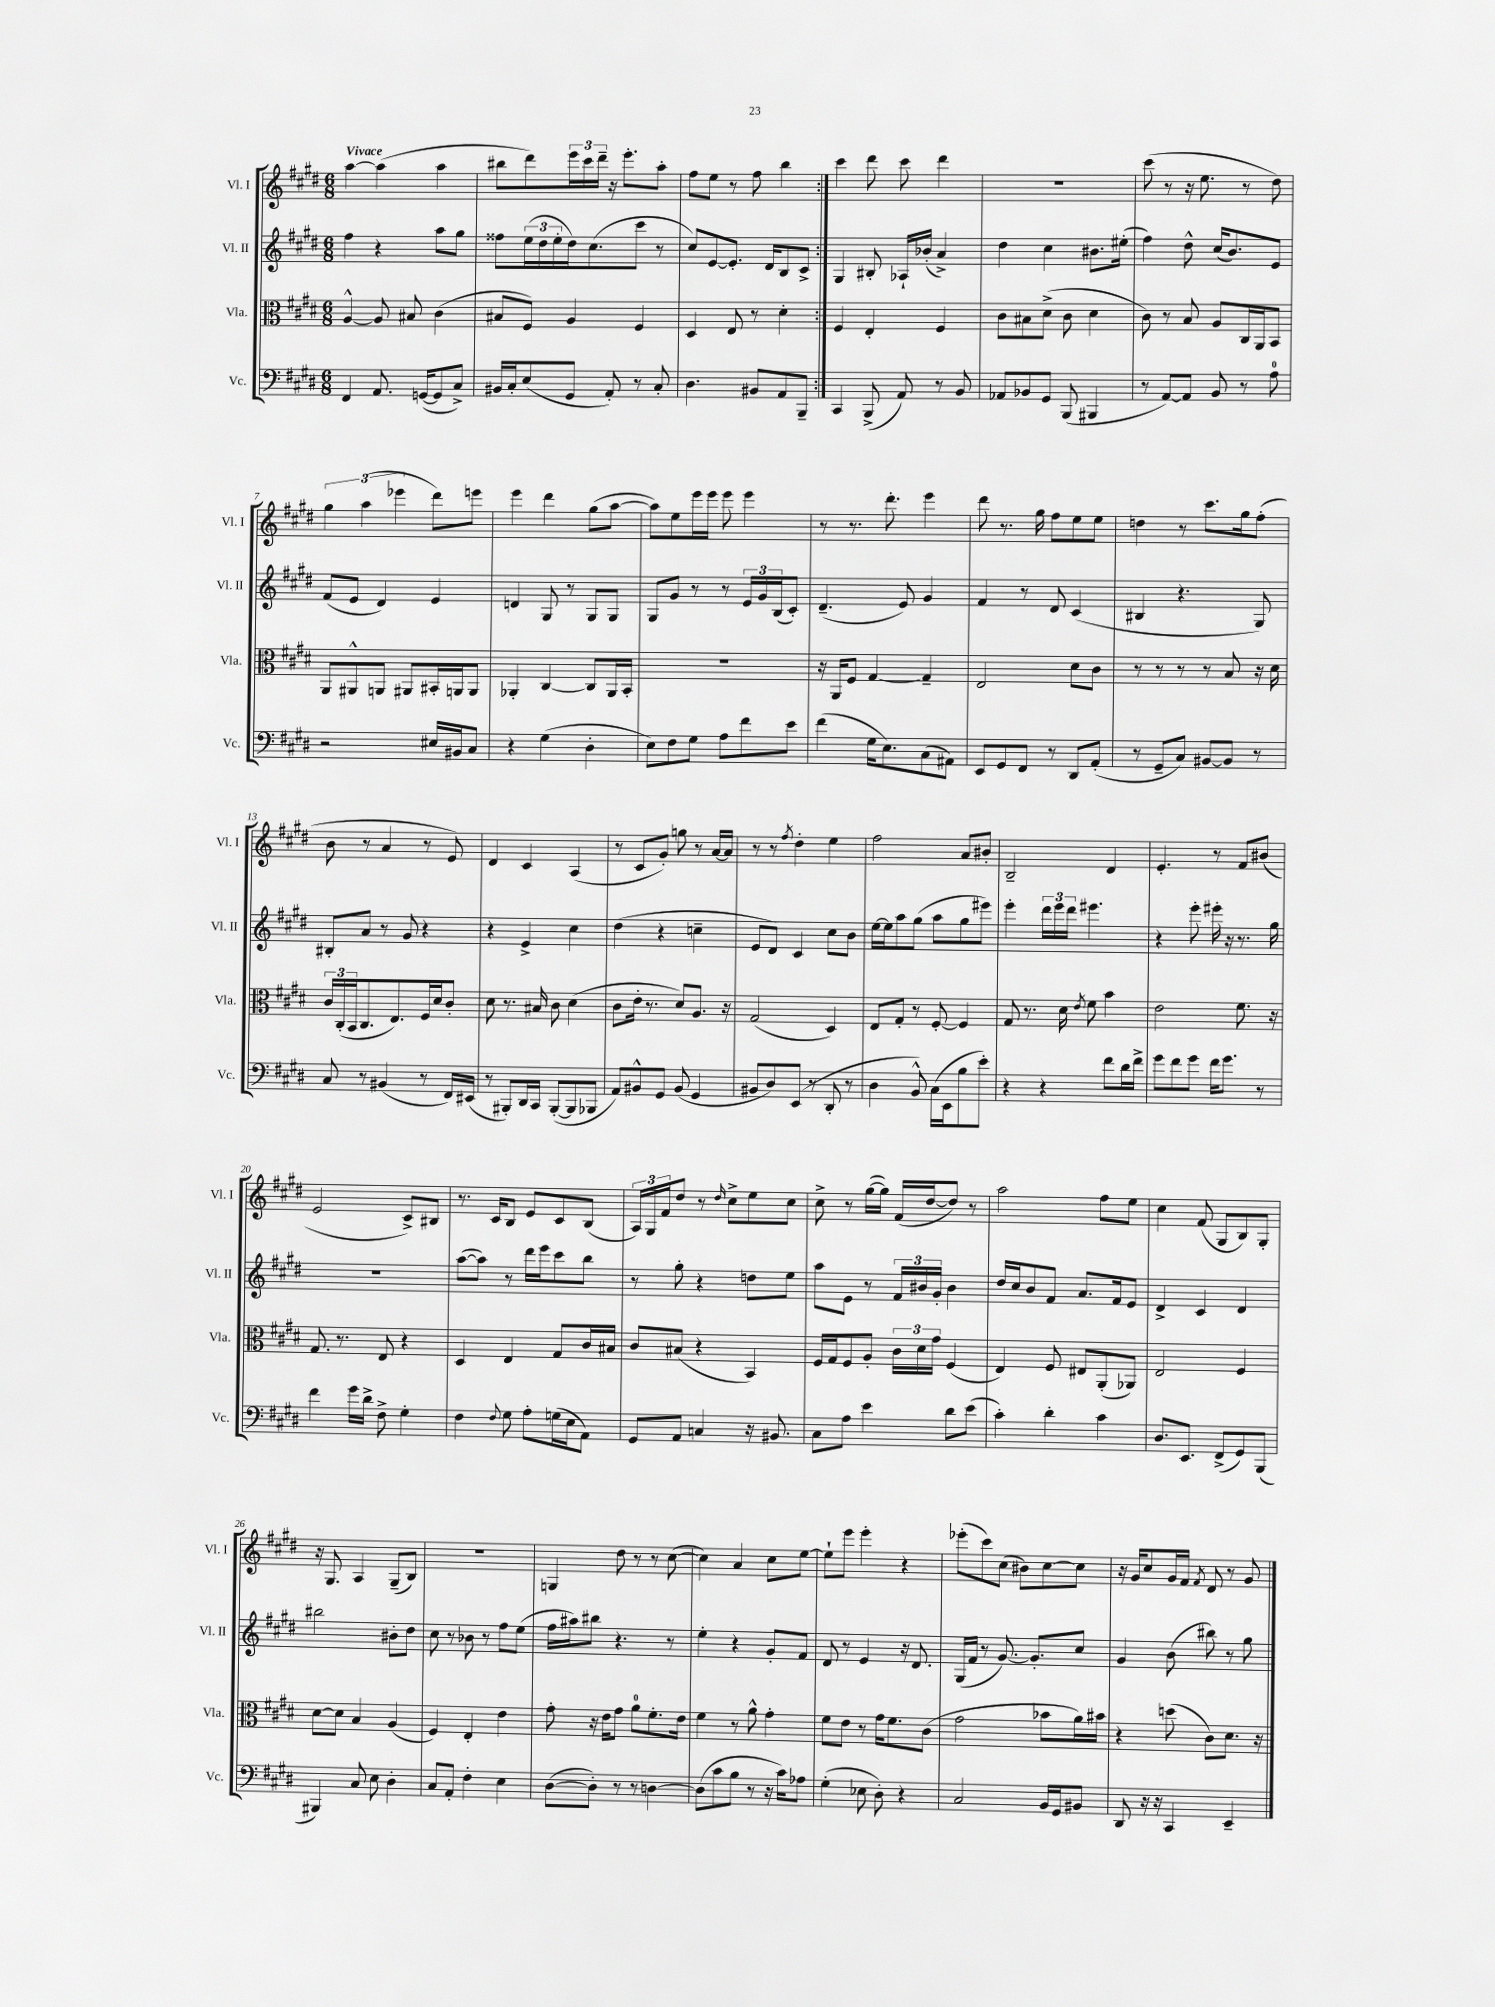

**kern	**kern	**kern	**kern
*staff4	*staff3	*staff2	*staff1
*clefF4	*clefC3	*clefG2	*clefG2
*k[f#c#g#d#]	*k[f#c#g#d#]	*k[f#c#g#d#]	*k[f#c#g#d#]
*M6/8	*M6/8	*M6/8	*M6/8
4FF#	[4A^^	4ff#	[4aa
8.AA	8A]	4r	(4aa]
.	8B#	.	.
([16GG	.	.	.
8GG]	(4c#	8aa	4aa
8C#^)	.	8gg#	.
=	=	=	=
16BB#	8B#	8ff##	8bb#
16C#'	.	.	.
(8E	8F#)	(24ee	8ddd#)
.	.	24dd#	.
.	.	24ee'	.
8GG#	4A	16dd#)	24eee
.	.	.	24ccc#
.	.	(8.cc#	.
.	.	.	24ddd#~
8AA')	.	.	16r
.	.	.	8.eee'
8r	4F#	8ccc#	.
8C#'	.	8r	8aa'
=	=	=	=
4.D#	4D#	8cc#)	8ff#
.	.	[8e	8ee
.	8E	8.e']	8r
8BB#	8r	.	8ff#
.	.	16d#	.
8AA	4d#'	8B	4bb
8BBB~	.	8c#^	.
=:|!	=:|!	=:|!	=:|!
4CC#	4F#	4G#	4ccc#
(8BBB^	4E'	8B#'	8ddd#
8AA)	.	16A-`	8ccc#
.	.	(16b-'	.
8r	4F#	4a^)	4ddd#
8BB	.	.	.
=	=	=	=
8AA-	8c#	4dd#	2.r
8BB-	8B#	.	.
8GG#	(8d#^	4cc#	.
(8BBB	8c#	.	.
4BBB#	4d#	8.b#	.
.	.	(16ee#'	.
=	=	=	=
8r	8c#)	4ff#)	(8ccc#
[8AA)	8r	.	8r
8AA]	8B	8dd#^^	16r
.	.	.	8.ee
8BB	8A	(16cc#	.
.	.	8.b)	.
8r	16C#	.	8r
.	16AA	.	.
8A	8BB	8e	8dd#)
=	=	=	=
2r	8AA	(8f#	6gg#
.	8AA#^^	8e	.
.	.	.	(6aa
.	8AA	4d#)	.
.	.	.	6eee-
.	8AA#	.	.
16E#	16BB#'	4e	8ddd#)
16BB#	16AA	.	.
8C#	8AA	.	8eee
=	=	=	=
4r	4AA-'	4d	4eee
(4G#	[4C#	8G#	4ddd#
.	.	8r	.
4D#'	8C#]	8G#	(8gg#
.	16AA-	8G#	[8aa
.	16BB'	.	.
=	=	=	=
8E)	2.r	8G#	8aa])
8F#	.	8g#	8ee
8G#	.	8r	16eee
.	.	.	16eee
8A	.	8r	8eee
8f#	.	24e	4eee
.	.	24g#	.
.	.	(24B	.
8e	.	8c#')	.
=	=	=	=
(4f#	16r	(4.d#~	8r
.	16AA	.	.
.	8F#	.	8.r
16G#	[4G#	.	.
8.E)	.	.	8.ddd#'
.	.	8e)	.
(8C#	4G#~]	4g#	4eee
8AA#)	.	.	.
=	=	=	=
8EE	2E	4f#	8ddd#
8GG#	.	.	8.r
8FF#	.	8r	.
.	.	.	16gg#
8r	.	8d#	8ff#
8DD#	8d#	(4c#	8ee
(8AA'	8c#	.	8ee
=	=	=	=
8r	8r	4B#	4dd
8GG#~	8r	.	.
8C#)	8r	4.r	8r
[8BB#	8r	.	8.ccc#
8BB#]	8B	.	.
.	.	.	16gg#
8r	16r	8G#)	(8ff#'
.	16d#	.	.
=	=	=	=
8C#	24c#	8B#'	8b
.	(24C#'	.	.
.	24BB	.	.
8r	8.C#	8a	8r
(4BB#	.	8r	4a
.	8.E)	.	.
.	.	8g#	.
8r	16F#	4r	8r
.	16d#	.	.
16FF#)	8c#'	.	8e)
(16EE#	.	.	.
=	=	=	=
8r	8d#	4r	4d#
8BBB#')	8.r	.	.
16DD#	.	4e^	4c#
16CC#	16B#	.	.
([8BBB#'	8c#	.	.
8BBB#]	(4d#	4cc#	(4A
8BBB-	.	.	.
=	=	=	=
8AA)	8c#	(4dd#	8r
8BB#^^	16e'	.	8c#
.	8.r	.	.
8GG#	.	4r	8g#')
(8BB#	8d#)	.	8gg
4GG#	8.A	4cc~	8r
.	.	.	[16a
.	16r	.	16a]
=	=	=	=
8BB#	(2G#	8e	8r
8D#)	.	8d#)	8r
.	.	.	8qff#
(8EE	.	4c#	4dd#'
8r	.	.	.
8DD#'	4D#)	8cc#	4ee
8r	.	8b	.
=	=	=	=
4D#	8E	[16ee	2ff#
.	.	16ee]	.
.	8G#'	8aa	.
8BB^^)	8r	(8gg#	.
(16C#	[8F#'	8aa	.
16EE	.	.	.
8B	4F#]	8gg#	8a
8e')	.	8eee#)	8b#'
=	=	=	=
4r	8G#	4eee'	2B~
.	8.r	.	.
4r	.	24ddd#	.
.	.	24eee	.
.	16d#	.	.
.	.	24ddd#	.
.	8qe	.	.
.	8f#	4.eee#	.
8f#	4b	.	4d#
16d#	.	.	.
16f#^	.	.	.
=	=	=	=
8g#	2e	4r	4.e'
8f#	.	.	.
8g#	.	8eee'	.
16f#	.	16eee#'	8r
8.g#	.	16r	.
.	8.f#	8.r	8f#
8r	.	.	(8b#
.	16r	16gg#	.
=	=	=	=
4f#	8.G#	2.r	2e
.	8.r	.	.
16g#	.	.	.
16d#^	.	.	.
8F#^	8E	.	.
4G#'	4r	.	8c#^)
.	.	.	8B#
=	=	=	=
4F#	4D#	([8aa	8.r
.	.	8aa])	.
.	.	.	16c#
8qqF#	.	.	.
8G#	4E	8r	8B
8A'	.	16ddd#	8e
.	.	16eee	.
(16G	8G#	8ccc#	8c#
16E	.	.	.
8AA)	16c#	8bb	(8B
.	16B#	.	.
=	=	=	=
8GG#	8c#	8r	24A)
.	.	.	24G#
.	.	.	24f#
8AA	(8B#	8gg#'	8dd#
4C	4r	4r	8r
.	.	.	16qqdd#
.	.	.	8cc#^
16r	4BB)	8dd	8ee
8.BB#	.	.	.
.	.	8ee	8cc#
=	=	=	=
8C#	16F#	8aa	8cc#^
.	16G#	.	.
8A	8F#	8e	8r
4e	8A'	8r	([16gg#
.	.	.	16gg#])
.	24c#	24f#	(16f#
.	24d#	24b#	.
.	.	.	[16dd#
.	24g#	24g#'	.
8d#	(4F#	4b#	8dd#])
(8e	.	.	8r
=	=	=	=
4c#')	4E)	16dd#	2aa
.	.	16cc#	.
.	.	8b	.
4d#'	8F#	8f#	.
.	8E#	8.a	.
4c#	(8AA'	.	8ff#
.	.	16f#	.
.	8AA-)	8e	8ee
=	=	=	=
8.D#	2E	4d#^	4cc#
8.EE	.	.	.
.	.	4c#	(8f#
(8FF#^	.	.	8G#
8GG#)	4F#	4d#	8B)
(8BBB	.	.	8G#'
=	=	=	=
4BBB#)	[8d#	2bb#	16r
.	.	.	8.G#
.	8d#]	.	.
8C#	4B	.	4A
8E	.	.	.
4D#'	(4A	8b#'	(8G#~
.	.	8dd#	8B)
=	=	=	=
8C#	4F#)	8cc#	2.r
8AA'	.	8r	.
4F#'	4E'	8b-	.
.	.	8r	.
4E	4e	8ff#	.
.	.	(8ee	.
=	=	=	=
([8D#	8g#'	16ff#	4G
.	.	16aa#)	.
8D#'])	16r	8bb#	.
.	16e	.	.
8r	8g#	4.r	8dd#
8r	8a	.	8r
[4D	8.f#'	.	8r
.	.	8r	([8cc#
.	16e	.	.
=	=	=	=
(8D]	4f#	4ee'	4cc#])
8c#	.	.	.
8B	8r	4r	4a
8r	8a^^	.	.
16r	4g#'	8g#'	8cc#
16c#)	.	.	.
8A-	.	8f#	[8ee
=	=	=	=
(4G#'	8f#	8d#	8ee`]
.	8e	8r	8eee
8E-	8r	4e	4eee'
8D#')	16g#	.	.
.	8.f#	.	.
4r	.	16r	4r
.	.	8.d#	.
.	(8c#	.	.
=	=	=	=
2C#	2g#	(16G#	(8eee-'
.	.	16f#	.
.	.	8r	8ccc#)
.	.	[8.g#)	(8cc#
.	.	.	8b#)
.	.	8.g#']	.
16BB	8b-	.	[8cc#
16GG#	.	.	.
8BB#	16a)	8cc#	8cc#]
.	16b#	.	.
=	=	=	=
8DD#	4r	4g#	16r
.	.	.	16g#
16r	.	.	8cc#
16r	.	.	.
4CC#	(8dd	(8b	16g#
.	.	.	16f#
.	.	.	8qf#
.	8c#)	8bb#)	8d#
4EE~	8.d#	8r	8r
.	.	8gg#	8g#
.	16r	.	.
==	==	==	==
*-	*-	*-	*-
